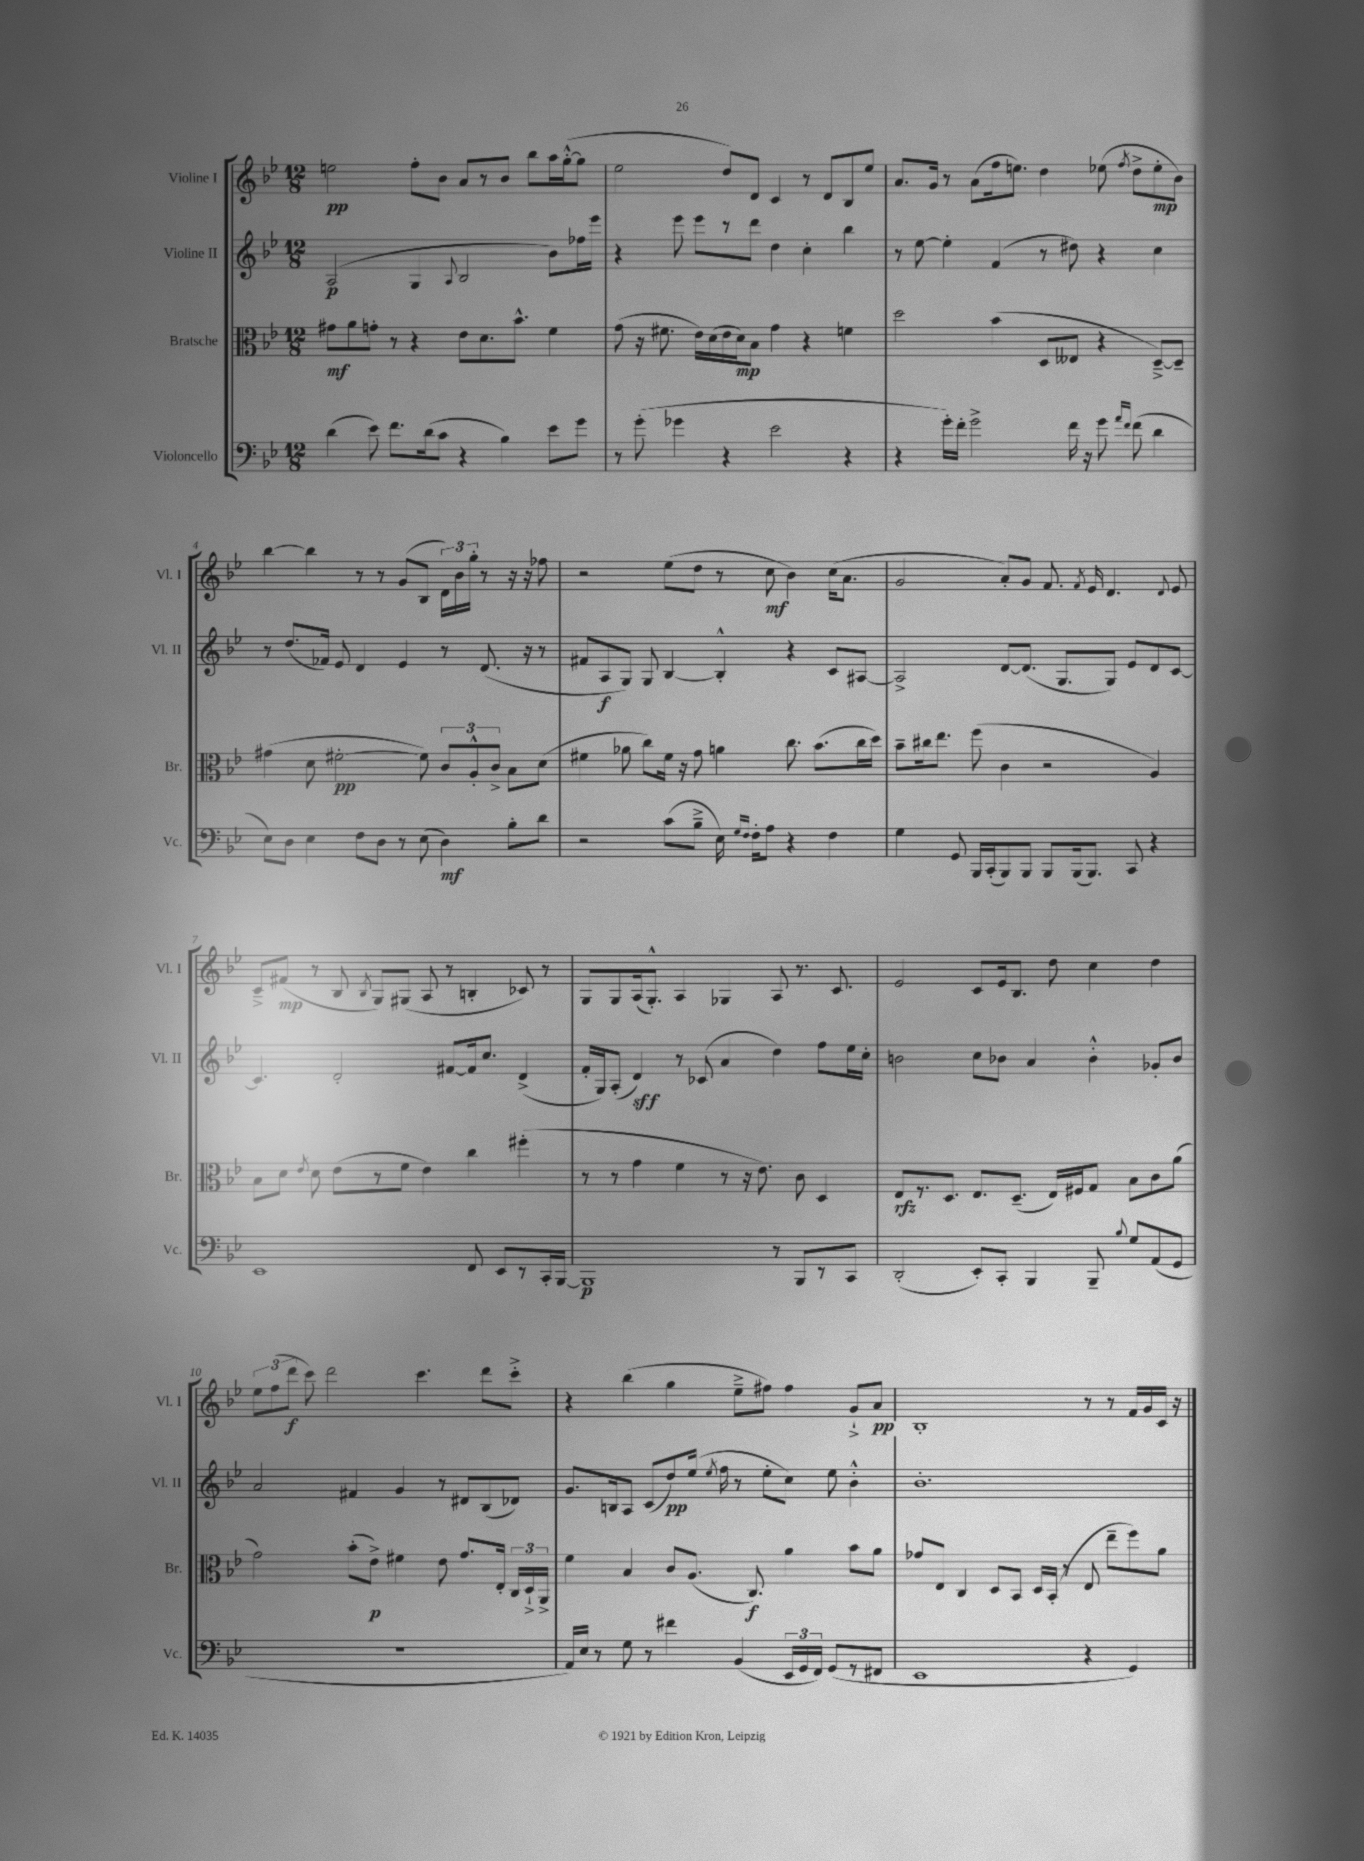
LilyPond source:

<<
\new StaffGroup <<
\new Staff = "s0" \with { instrumentName = "Violine I" shortInstrumentName = "Vl. I" } {
    \clef treble \key bes \major \numericTimeSignature \time 12/8
    \autoBeamOff e''2\pp f''8[-. bes'8] a'8[ r8 bes'8] bes''8[ a''16 g''16~-.-^( g''8] |
    ees''2 d''8[) d'8] c'4 r8 d'8[ bes8 ees''8] |
    a'8.[ g'16] r8 a'8[( f''16 e''8.]) d''4 ees''8( \acciaccatura { f''8 } d''8[-> ees''8-.\mp bes'8]) |
    bes''4~ bes''4 r8 r8 g'8[( bes8] \tuplet 3/2 { d'16[) bes'16 g''16]-. } r8 r16 r16 fes''8 |
    r2 ees''8[( d''8] r8 c''8\mf bes'4) c''16[( a'8.] |
    g'2 a'8[-.) g'8] f'8. \acciaccatura { f'8 } ees'16 d'4. \appoggiatura { d'8 } ees'8 |
    c'8[---> fis'8]\mp( r8 bes8 \acciaccatura { bes8 } g8[) gis8]( a8 r8 b4-. ces'8) r8 |
    g8[ g8 a16( g8.]-.-^) a4 ges4 a8 r8. c'8. |
    ees'2 c'8[ ees'16 bes8.] d''8 c''4 d''4 |
    \tuplet 3/2 { ees''8[ f''8( d'''8]\f } c'''8) d'''2 c'''4. d'''8[ c'''8]-.-> |
    r4 bes''4( g''4 ees''8[---> fis''8]) fis''4 g'8[-!-> a'8]\pp |
    bes1-. r8 r8 f'16[ g'16 c'16] r16 \bar "|." |
}
\new Staff = "s1" \with { instrumentName = "Violine II" shortInstrumentName = "Vl. II" } {
    \clef treble \key bes \major \numericTimeSignature \time 12/8
    \autoBeamOff a2\p( g4 \appoggiatura { a8 } bes2 bes'8[) fes''16 ees'''16] |
    r4 ees'''8 ees'''8[ r8 d'''8] d''4 c''4-. bes''4 |
    r8 ees''8~ ees''4-. f'4( r8 dis''8) r4 c''4 |
    r8 d''8.[( fes'16]) ees'8 d'4 ees'4 r8 d'8.( r16 r8 |
    fis'8[ a8\f g8]) g8 bes4~ bes4-.-^ r4 c'8[ ais8]~ |
    ais2-> d'8[~ d'8.]( g8.[ g8]) ees'8[ d'8 c'8]~ |
    c'4. d'2-. fis'8[~ fis'16 c''8.] d'4->( |
    f'16[-. g16) a8]-.( d'4\sff) r8 ces'8( a'4 d''4) f''8[ ees''16 c''16]-. |
    b'2 c''8[ bes'8] a'4 bes'4-.-^ ges'8[-. bes'8] |
    a'2 fis'4 g'4 r8 dis'8[ bes8( des'8]) |
    g'8.[ b16 a8] c'8[( d''8\pp) ees''16]( \acciaccatura { ees''8 } f''16 r8 ees''8[-. c''8]) ees''8 bes'4-.-^ |
    bes'1.-. \bar "|." |
}
\new Staff = "s2" \with { instrumentName = "Bratsche" shortInstrumentName = "Br." } {
    \clef alto \key bes \major \numericTimeSignature \time 12/8
    \autoBeamOff gis'8[\mf a'8 g'8]-. r8 r4 ees'8[ d'8. bes'8.]-^ f'4 |
    g'8( r16 fis'8. ees'16[) d'16( ees'16 d'16\mp) bes8] g'4 r4 f'4 |
    d''2 bes'4( d8[ eeses8] r4 d8[~--->) d8]-- |
    gis'4( d'8 fis'2~-.\pp fis'8) \tuplet 3/2 { c'8[ a8-.-^ c'8]-> } bes8[ d'8]( |
    fis'4 aes'8 c''8[) fis'16] r16 g'8 a'4 c''8. bes'8.[( c''16 d''16]) |
    bes'8[-- cis''16 ees''8.] f''8( c'4 r2 a4) |
    bes8[ d'8] \acciaccatura { ees'8 } d'8 ees'8[( r8 f'8] ees'4) c''4 fis''4-.( |
    r8 r8 g'4 f'4 r8 r16 ees'8.) c'8 d4 |
    ees8[\rfz r8. d8.] ees8.[ d8.]--( ees16[) fis16 g8] bes8[ c'8 a'8]( |
    g'2) bes'8[-.( ees'8]->\p) fis'4 ees'8 g'8.[ ees16]-. \tuplet 3/2 { c16[ d16-!-> a,16]-> } |
    f'4 bes4 c'8[ a8.]( c8.\f) a'4 bes'8[ a'8] |
    ges'8[ ees8] c4 d8[ bes,8] d16[ bes,16]-.( r8 ees8 ees''8[-- f''8) a'8] \bar "|." |
}
\new Staff = "s3" \with { instrumentName = "Violoncello" shortInstrumentName = "Vc." } {
    \clef bass \key bes \major \numericTimeSignature \time 12/8
    \autoBeamOff d'4( ees'8) f'8.[ d'16( c'8] r4 bes4) ees'8[ g'8] |
    r8 g'8-.( ges'4 r4 ees'2 r4 |
    r4 g'16[-.) f'16]-. g'2-> f'16 r16 g'8 \grace { a'16[ f'16] } f'8( d'4 |
    ees8[) d8] ees4 f8[ d8] r8 ees8( d4\mf) bes8[-. d'8] |
    r2 c'8[( bes8]---> ees16) \grace { g16[ f16] } f16[-. a8] r4 f4 |
    g4 g,8 bes,,16[ c,16-.( bes,,8) bes,,8] bes,,8[ bes,,16( bes,,8.]) c,8 r4 |
    ees,1 f,8 ees,8[ r8 c,16-. bes,,16]~ |
    bes,,1\p r8 bes,,8[ r8 c,8] |
    d,2-.( ees,8[-.) c,8]-. bes,,4 bes,,8-- \appoggiatura { bes8 } g8[ a,8( g,8] |
    R1. |
    a,16[) ees16] r8 g8 r8 fis'4 bes,4( \tuplet 3/2 { ees,16[ g,16 f,16]) } g,8[( r8 fis,8] |
    ees,1 r4 g,4) \bar "|." |
}
>>
>>
